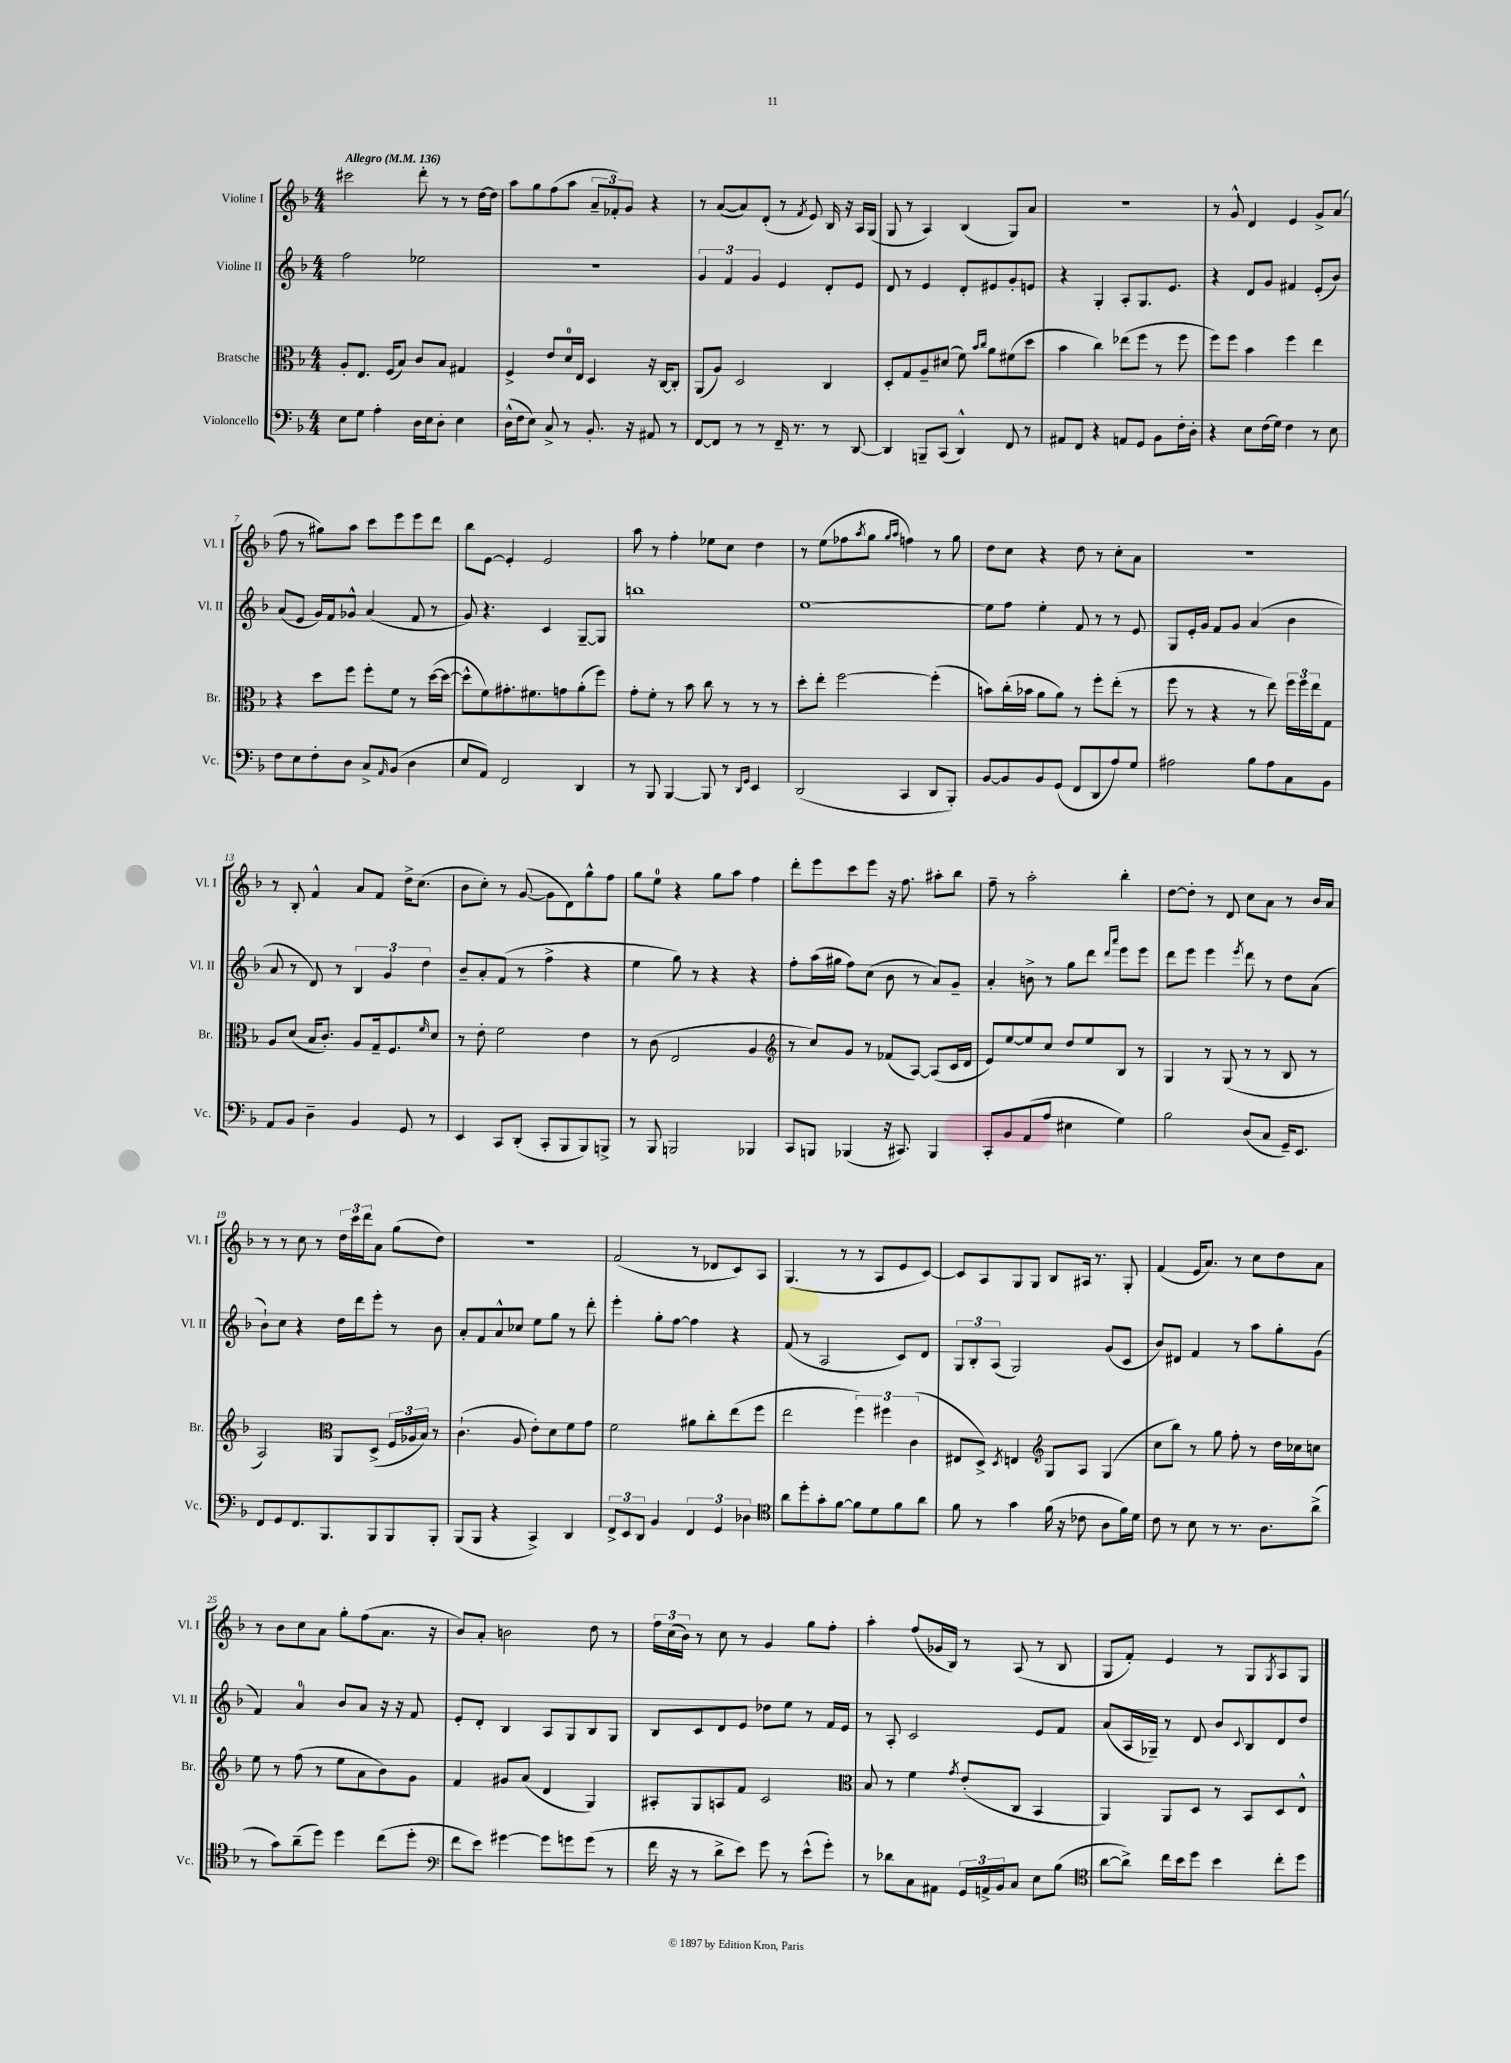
<<
\new StaffGroup <<
\new Staff = "s0" \with { instrumentName = "Violine I" shortInstrumentName = "Vl. I" } {
    \clef treble \key f \major \numericTimeSignature \time 4/4 \tempo "Allegro" 4 = 136
    cis'''2 d'''8-. r8 r8 d''16~ d''16 |
    a''8 g''8 f''8( a''8 \tuplet 3/2 { a'8-- fes'8-.) g'8 } r4 |
    r8 a'8~( a'8) d'8-.( r8 \acciaccatura { f'8 } e'8) bes16 r16 a16 g16( |
    g8 r8 a4) bes4( g8) a'8 |
    R1 |
    r8 g'8-^ d'4 e'4 g'8-> a'8( |
    f''8 r8 gis''8) a''8 c'''8 e'''8 e'''8 d'''8 |
    bes''8 e'8~ e'4-. e'2 |
    a''8 r8 f''4-. ees''8 c''8 d''4 |
    r8 e''8( fes''8 \acciaccatura { a''8 } g''8 \grace { g''16 a''16 } f''4) r8 g''8 |
    d''8 c''8 r4 d''8 r8 c''8-. a'8 |
    R1 |
    r8 bes8-. f'4-^ a'8 f'8 d''16-> c''8.( |
    bes'8 c''8-.) r8 g'8~( g'8 d'8) g''8-^ f''8 |
    g''8 e''8-0 r4 g''8 a''8 f''4 |
    d'''8-. e'''8 c'''8 e'''8 r16 f''8. ais''8-. bes''8 |
    f''8-- r8 a''2-. bes''4-. |
    d''8~ d''8-. r8 d'8 c''8 a'8 r8 bes'16 a'16 |
    r8 r8 c''8 r8 \tuplet 3/2 { d''16 c'''16 d'''16 } a'8 g''8( d''8) |
    R1 |
    f'2( r8 des'8 c'8) a8 |
    g4.( r8 r8 a8 e'8 c'8~) |
    c'8 a8 g8 g8 bes8 ais16 r8. g8-. |
    f'4( e'16 a'8.) r8 c''8 d''8 a'8 |
    r8 bes'8 c''8 a'8 g''8-. f''8( a'8. r16 |
    bes'8) a'8-. b'2 d''8 r8 |
    \tuplet 3/2 { f''16 c''16( bes'16) } r8 c''8 r8 g'4 g''8 f''8-. |
    a''4-. f''8( ges'16 bes16) r8 a8( r8 bes8 |
    g8 f'8-.) e'4 r8 g8 \acciaccatura { g8 } a8 g8 \bar "|." |
}
\new Staff = "s1" \with { instrumentName = "Violine II" shortInstrumentName = "Vl. II" } {
    \clef treble \key f \major \numericTimeSignature \time 4/4
    f''2 ees''2 |
    R1 |
    \tuplet 3/2 { g'4 f'4 g'4 } e'4 d'8-. e'8 |
    d'8 r8 e'4 d'8-. eis'8 g'8-. e'8 |
    r4 g4-. a8-. g8. e'8. |
    r4 d'8 g'8 fis'4 e'8-.( bes'8) |
    a'8( e'8 g'16) f'16 ges'8-^ a'4( f'8 r8 |
    g'8) r4. c'4 g8~-- g8 |
    b''1 |
    e''1~ |
    e''8 f''8 e''4-. f'8 r8 r8 e'8 |
    g8 e'16-. g'16 f'8 g'8 a'4( bes'4 |
    a'8 r8 d'8) r8 \tuplet 3/2 { bes4 g'4 d''4 } |
    bes'8-- a'8-. f'8( r8 f''4-> r4 |
    e''4 g''8) r8 r4 r4 |
    f''8-. a''16( gis''16 f''8) c''8( bes'8 r8 a'8) g'8-- |
    a'4-. b'8-> r8 g''8 d'''8 \grace { d'''16 a'''16 } e'''8 e'''8 |
    d'''8 e'''8 e'''4 \acciaccatura { e'''8 } d'''8 r8 d''8 a'8( |
    bes'8-!) c''8 r4 d''16 d'''16 e'''8-. r8 bes'8 |
    a'8-. f'8 a'8-^ ces''8 e''8 g''8 r8 d'''8-. |
    e'''4-. g''8-. f''8~ f''4 r4 |
    f'8( r8 a2 c'8) d'8 |
    \tuplet 3/2 { g8 bes8-. a8( } g2) g'8( c'8 |
    bes'8) dis'8 f'4 r8 a''8 g''8-. g'8( |
    f'4) a'4-0 bes'8 a'8 r16 r16 f'8 |
    e'8-. d'8-. bes4 a8 g8 bes8 g8 |
    bes8 c'8 d'8 e'8 des''8 e''8 r8 f'16 e'16 |
    r8 a8-. c'2 e'8 f'8 |
    a'8( a16 ges16--) r8 d'8 bes'8 \appoggiatura { c'8 } bes8 d'8 d''8 \bar "|." |
}
\new Staff = "s2" \with { instrumentName = "Bratsche" shortInstrumentName = "Br." } {
    \clef alto \key f \major \numericTimeSignature \time 4/4
    a8-. e8. f16( bes8) c'8 bes8 gis4 |
    f4-> e'8 d'16-0 e16 d4 r16 c16~ c8-. |
    a,8( a8) d2 c4 |
    d8-. g8 a8-- dis'8( f'8) \grace { bes'16 c''16 } a'8 fis'8( d''8 |
    bes'4 c''4) ees''8( f''8 r8 f''8 |
    f''8) f''8 bes'4 f''4 e''4 |
    r4 d''8 f''8 f''8-. f'8 r8 d''16~( d''16~ |
    d''8-^ f'8) gis'8.-. fis'8. g'8 a'8-.( f''8) |
    g'8-. f'8-. r8 bes'8 c''8 r8 r8 r8 |
    d''8-. e''8-. f''2~ f''4-.( |
    b'8) c''16-.( bes'16 a'8 a'8) r8 f''8-. e''8-.( r8 |
    f''8 r8 r4 r8 e''8) \tuplet 3/2 { f''16 f''16 e''16 } g8 |
    a8 d'8( bes16 c'8.-.) a8 g16-- f8. \grace { f'16 } d'8 |
    r8 e'8-. f'2 e'4 |
    r8 c'8( e2 a4 |
    \clef treble r8 c''8) g'8 r8 fes'8( a8~) a8( c'16 d'16 |
    e'8) e''8~ e''8 c''8 d''8 e''8 bes8 r8 |
    g4 r8 g8( r8 r8 bes8 r8 |
    a2) \clef alto a,8 d8->( \tuplet 3/2 { f16 aes16 bes16) } r8 |
    c'4.-!( a8 e'8-.) d'8 f'8 g'8 |
    f'2 ais'8 c''8-. e''8( f''8 |
    e''2 \tuplet 3/2 { f''4) fis''4 c'4( } |
    eis8 d8->) \acciaccatura { d8 } e4 \clef treble g8 a8 g4( |
    c''8 bes''8) r8 g''8 f''8-. r8 d''16 ces''16 c''8 |
    e''8 r8 f''8( r8 e''8 a'8 bes'8) g'8 |
    f'4 gis'8 a'8( d'4 g4) |
    ais8-. g8 a8 f'8 c'2 |
    \clef alto bes8 r8 f'4 \acciaccatura { g'8 } e'8-.( c8 bes,4 |
    a,4) a,8 d8 r8 bes,8 d8 e8-^ \bar "|." |
}
\new Staff = "s3" \with { instrumentName = "Violoncello" shortInstrumentName = "Vc." } {
    \clef bass \key f \major \numericTimeSignature \time 4/4
    e8 g8 a4-. d16 e16 d8-. e4 |
    d16-^( f16 e8) c8-> r8 bes,8.-. r16 ais,8 r8 |
    f,8~ f,8 r8 r8 f,16-- r8. r8 d,8~ |
    d,4 b,,8-- c,8( d,4-^) f,8 r8 |
    ais,8 f,8 r4 a,8 g,8 bes,8 f16-. d16-. |
    r4 e8 f16( g16) f4 r8 e8 |
    f8 e8 f8-. d8 c8-> \grace { a,16 } bes,8( d4 |
    e8 a,8) f,2 d,4 |
    r8 bes,,8 bes,,4~ bes,,8 r8 \grace { d,16 g,16 } e,4 |
    d,2( c,4 d,8 bes,,8-.) |
    bes,8~ bes,8 bes,8 g,8( f,8 d,8 a8) g8 |
    ais2 bes8 ais8 c8 bes,8 |
    a,8 bes,8 d4-- bes,4 g,8 r8 |
    e,4 c,8 d,8-.( c,8-. bes,,8 bes,,8) b,,8-> |
    r8 bes,,8 b,,2 bes,,4 |
    c,8 b,,8 bes,,4( r16 cis,8.) bes,,4 |
    c,8-. bes,8 a,8( a8 eis4 g4) |
    bes2 d8( c8 g,16--) e,8. |
    f,8 g,8 f,8. bes,,8. bes,,8 bes,,8 bes,,8-. |
    bes,,8( bes,,8 r4 c,4->) d,4 |
    \tuplet 3/2 { f,8-> e,8 d,8 } bes,4 \tuplet 3/2 { f,4 g,4 des4 } |
    \clef tenor a'8 d''8-. g'8-. f'8~ f'8 d'8 f'8 a'8 |
    f'8 r8 g'4 f'16( r16 ces'8 a8 f'16) d'16 |
    c'8 r8 bes8 r8 r8. a8. a'8->( |
    r8 g'8) a'8--( d''8) d''4 c''8( d''8-. |
    \clef bass f'8 e'8) gis'4~ gis'8 g'8 g'8( r8 |
    f'16 r16 r8 d'8-> e'8) g'8 r8 e'8-^( g'8-.) |
    r8 des'8 c8 ais,8 \tuplet 3/2 { g,16 a,16-> bes,16 } c8 e8 bes8( |
    \clef tenor a'8~ a'8->) c''16 bes'16 d''8 bes'4 c''8-. d''8 \bar "|." |
}
>>
>>
